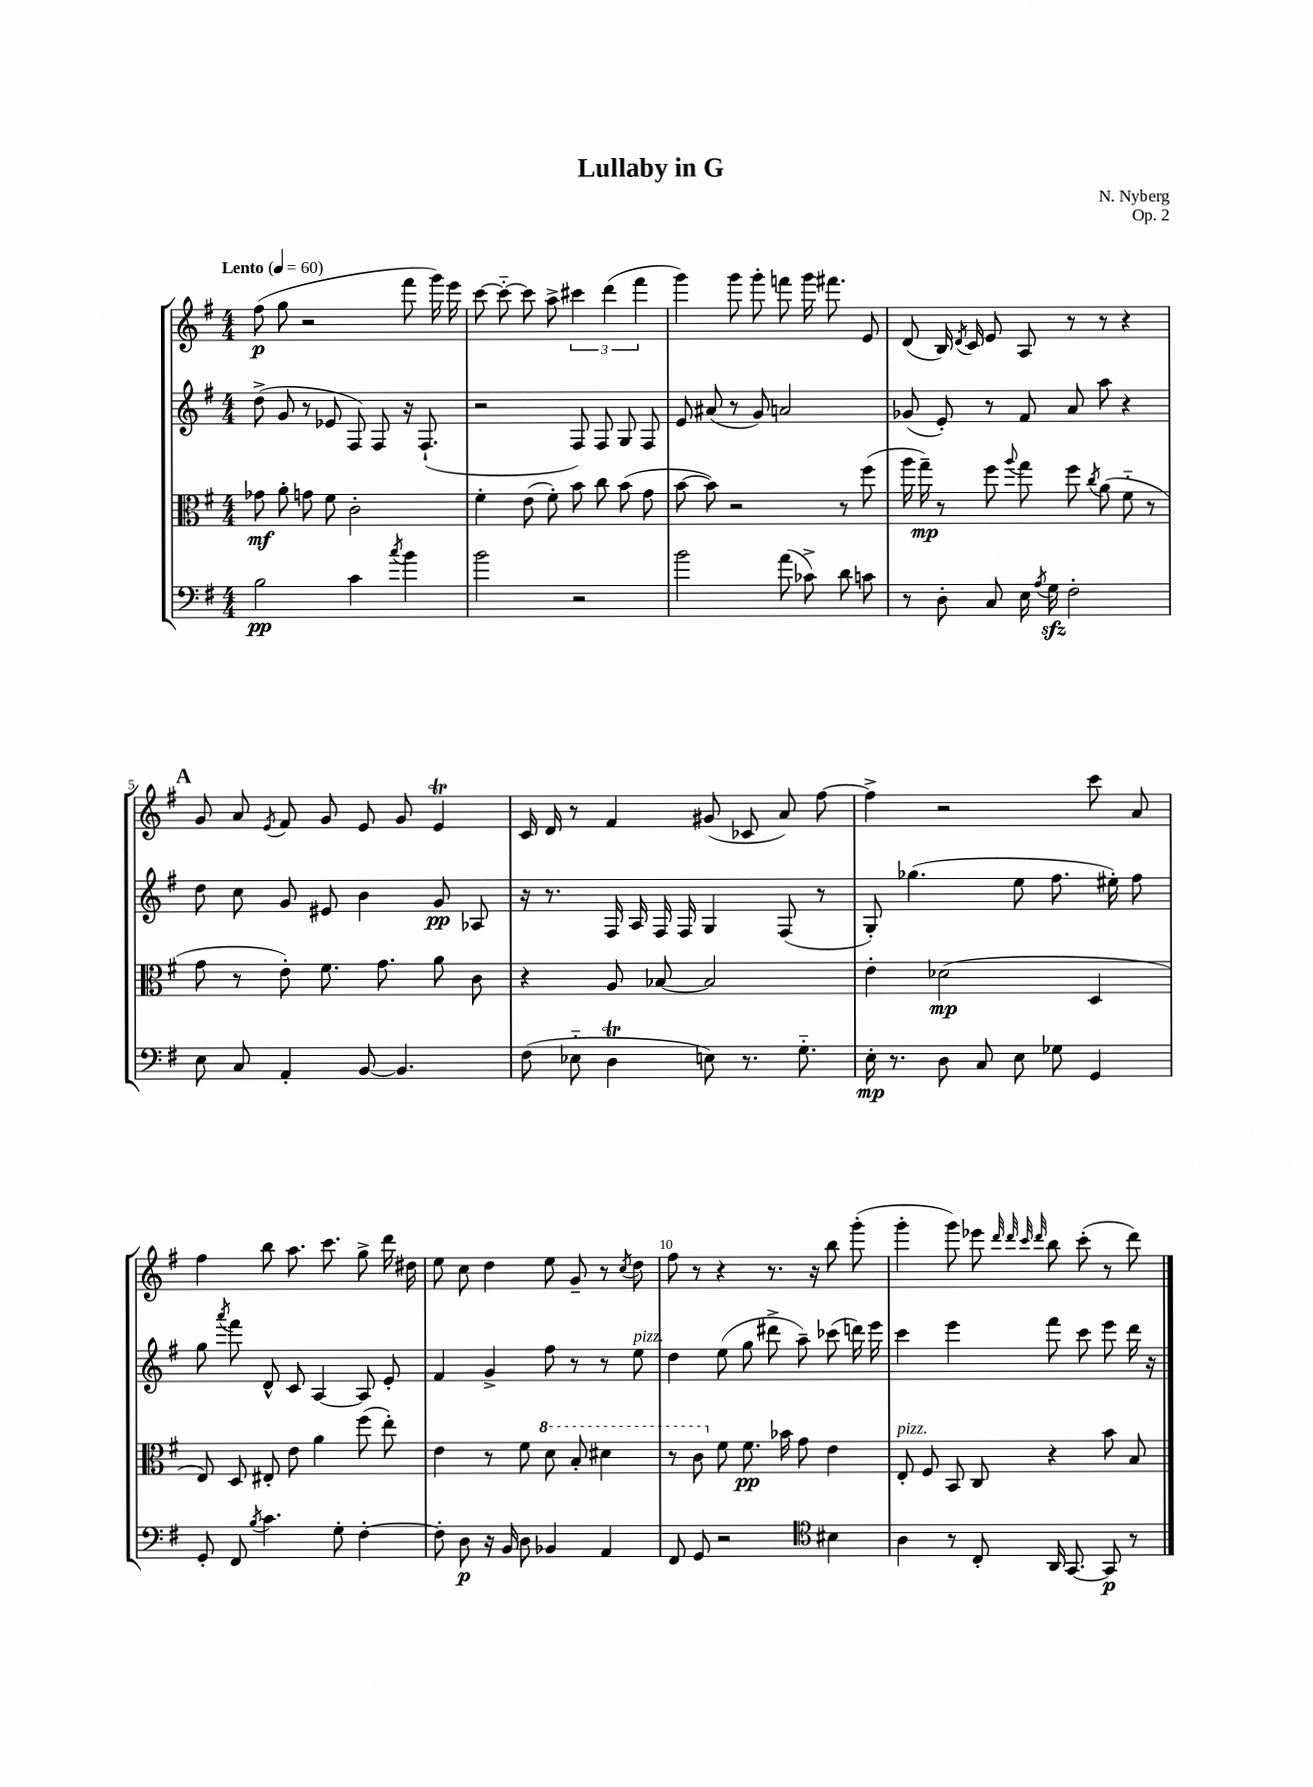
\header { title = "Lullaby in G" composer = "N. Nyberg" opus = "Op. 2" }
<<
\new StaffGroup <<
\new Staff = "s0" {
    \clef treble \key g \major \numericTimeSignature \time 4/4 \tempo "Lento" 4 = 60
    \autoBeamOff fis''8\p( g''8 r2 fis'''8 g'''16) e'''16 |
    c'''8~ c'''8~-_ c'''8 a''8-> \tuplet 3/2 { cis'''4 d'''4( fis'''4 } |
    g'''4) g'''8 g'''8-. f'''8 g'''16 fis'''8. e'8 |
    d'8( b16) \acciaccatura { d'8 } c'16 e'8 a8 r8 r8 r4 |
    \mark \markup { \bold "A" } g'8 a'8 \acciaccatura { e'8 } fis'8 g'8 e'8 g'8 e'4\trill |
    c'16 d'16 r8 fis'4 gis'8( ces'8 a'8) fis''8~ |
    fis''4-> r2 c'''8 a'8 |
    fis''4 b''8 a''8. c'''8. g''8-> d'''16 dis''16 |
    e''8 c''8 d''4 e''8 g'8-- r8 \acciaccatura { c''8 } d''8 |
    fis''8 r8 r4 r8. r16 b''8 g'''8-.( |
    g'''4-. g'''8) ees'''8 \grace { d'''32 d'''32 c'''32 d'''32 } b''8 c'''8-.( r8 d'''8) \bar "|." |
}
\new Staff = "s1" {
    \clef treble \key g \major \numericTimeSignature \time 4/4
    \autoBeamOff d''8->( g'8 r8 ees'8 fis8) fis8 r16 fis8.-!( |
    r2 fis8) fis8 g8 fis8 |
    e'8 ais'8( r8 g'8) a'2 |
    ges'8( e'8-.) r8 fis'8 a'8 a''8 r4 |
    \mark \markup { \bold "A" } d''8 c''8 g'8 eis'8 b'4 g'8\pp aes8 |
    r16 r8. fis16 a16 fis16 fis16 g4 fis8( r8 |
    g8-.) ges''4.( e''8 fis''8. eis''16-.) fis''8 |
    g''8 \acciaccatura { a'''8 } fis'''8 d'8-^ c'8 a4~ a8 e'8-. |
    fis'4 g'4-> fis''8 r8 r8 e''8^\markup { \italic "pizz." } |
    d''4 e''8( g''8 dis'''8-> a''8--) ces'''8( d'''16) e'''16 |
    c'''4 e'''4 fis'''8 c'''8 e'''8 d'''16 r16 \bar "|." |
}
\new Staff = "s2" {
    \clef alto \key g \major \numericTimeSignature \time 4/4
    \autoBeamOff ges'8\mf a'8-. g'8 fis'8 c'2-. |
    fis'4-. e'8( fis'8-.) b'8 c''8 b'8( g'8 |
    b'8~ b'8) r2 r8 fis''8( |
    a''16 g''16--\mp) r8 fis''8 \appoggiatura { a''8 } g''8 fis''8 \acciaccatura { c''8 } a'8( fis'8-_ r8 |
    \mark \markup { \bold "A" } g'8 r8 e'8-.) fis'8. g'8. a'8 c'8 |
    r4 a8 bes8~ bes2 |
    e'4-. des'2\mp( d4 |
    e8) d8 eis8-. e'8 a'4 fis''8( e''8-.) |
    e'4 r8 fis'8 \ottava #1 d''8 b'8-. dis''4 |
    r8 c''8 \ottava #0 fis'8 fis'8.\pp bes'16 g'8 e'4 |
    e8-.^\markup { \italic "pizz." } fis8 b,8 c8 r4 b'8 b8 \bar "|." |
}
\new Staff = "s3" {
    \clef bass \key g \major \numericTimeSignature \time 4/4
    \autoBeamOff b2\pp c'4 \acciaccatura { c''8 } b'4 |
    b'2 r2 |
    b'2 a'8( ces'8->) d'8 c'8 |
    r8 d8-. c8 e16 \acciaccatura { a8 } g16\sfz fis2-. |
    \mark \markup { \bold "A" } e8 c8 a,4-. b,8~ b,4. |
    fis8( ees8-_ d4\trill e8) r8. g8.-_ |
    e16-.\mp r8. d8 c8 e8 ges8 g,4 |
    g,8-. fis,8 \acciaccatura { b8 } c'4. g8-. fis4~-. |
    fis8-. d8\p r16 b,16 d8 bes,4 a,4 |
    fis,8 g,8 r2 \clef tenor bis4 |
    a4 r8 c8-. a,16 g,8.~ g,8\p r8 \bar "|." |
}
>>
>>
\layout { \context { \Score \override BarNumber.break-visibility = ##(#f #t #t) barNumberVisibility = #(every-nth-bar-number-visible 5) } }
